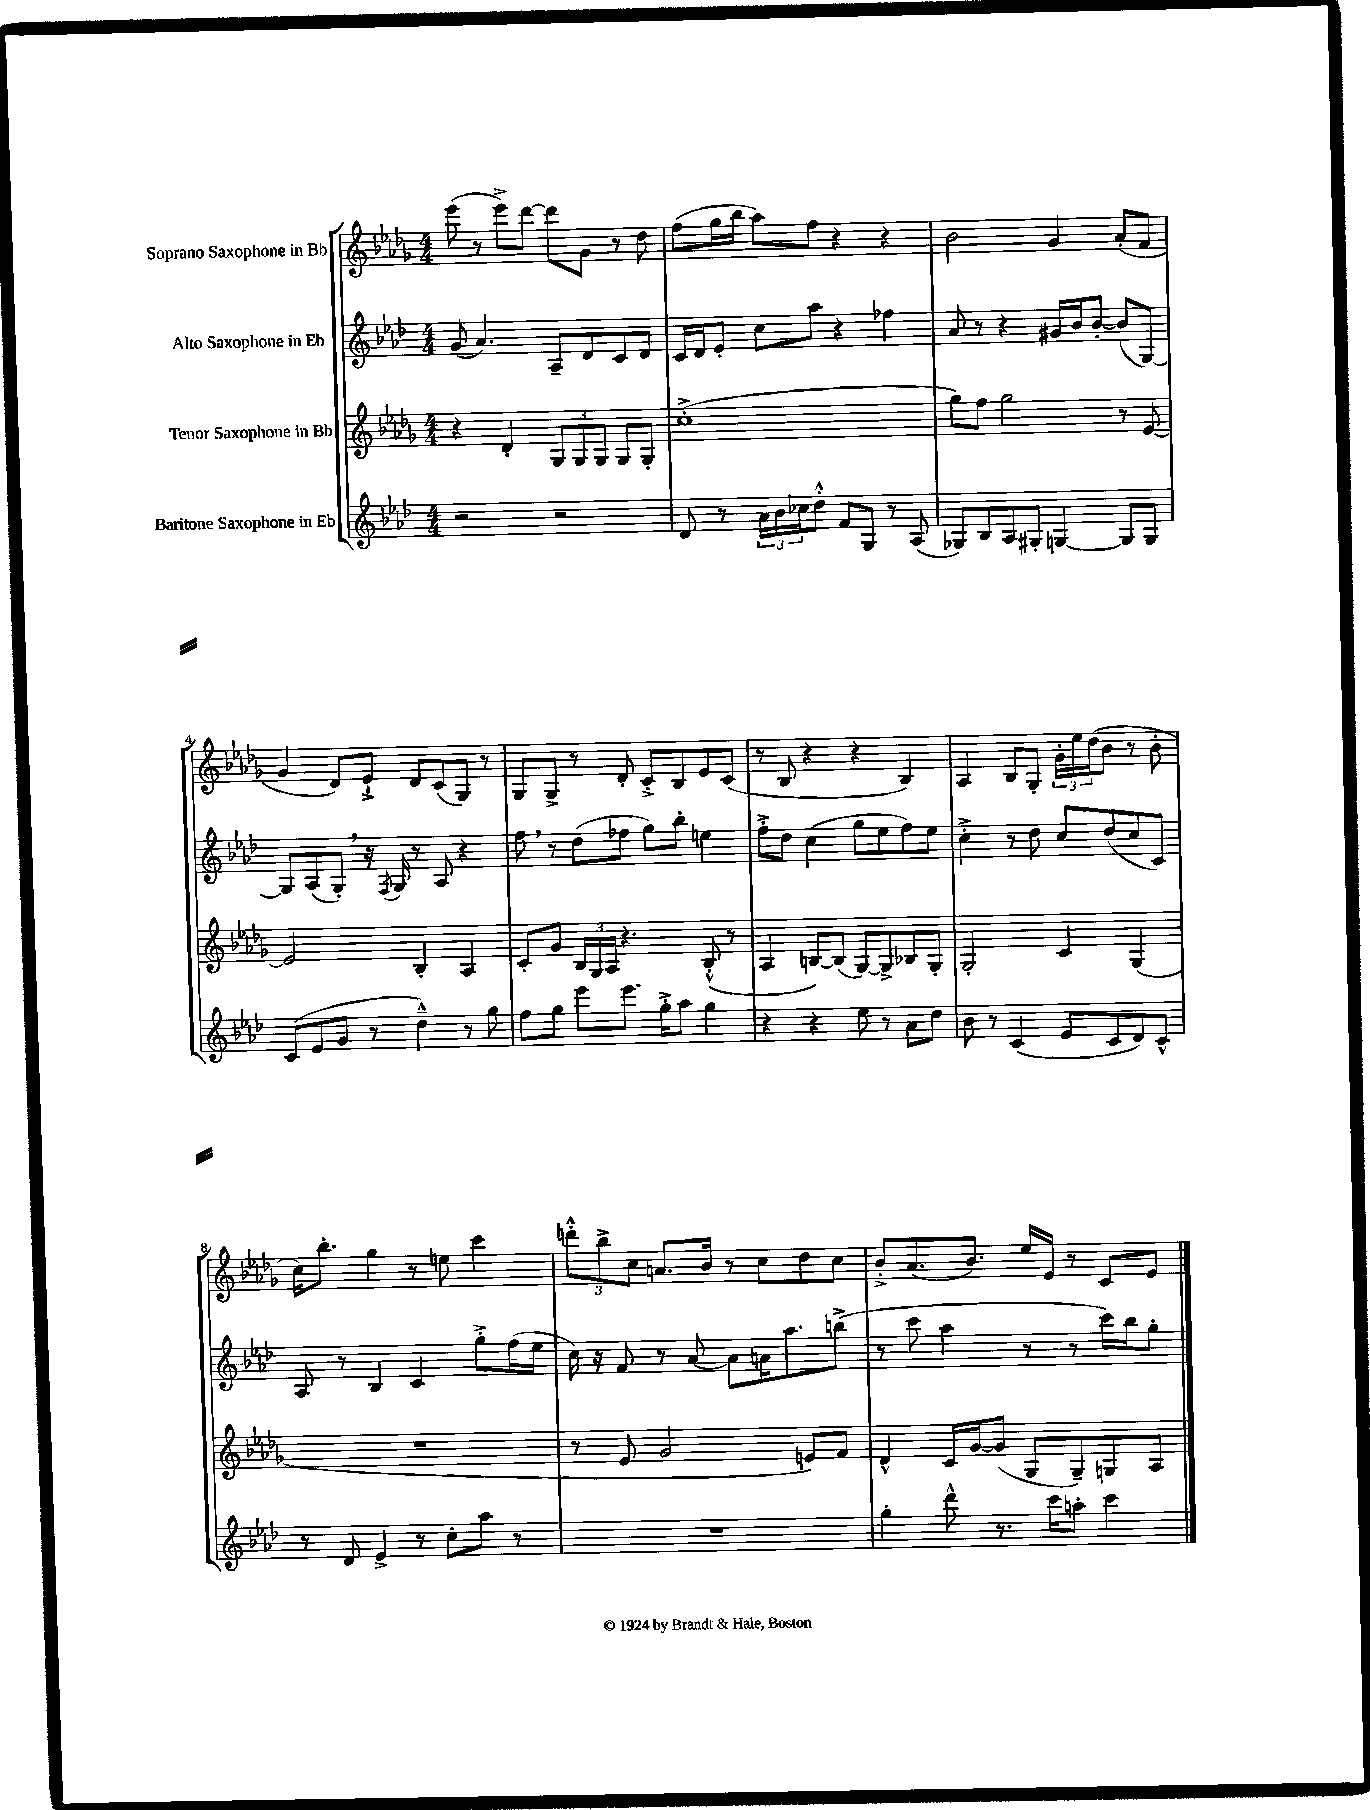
<<
\new StaffGroup <<
\new Staff = "s0" \with { instrumentName = "Soprano Saxophone in Bb" } {
    \clef treble \key des \major \numericTimeSignature \time 4/4
    ees'''8( r8 ees'''8->) des'''8~ des'''8 ges'8 r8 des''8 |
    f''8( ges''16 bes''16 aes''8) f''8 r4 r4 |
    bes'2 ges'4 aes'8-.( f'8 |
    ges'4 des'8) ees'8-!-> des'8 c'8( ges8) r8 |
    ges8 ges8-> r8 des'8-. c'8-.-> bes8 ees'8 c'8( |
    r8 bes8 r4 r4 bes4) |
    aes4 bes8 ges8-. \tuplet 3/2 { ges'16-. ees''16 des''16( } bes'8 r8 bes'8-. |
    c''16) bes''8.-. ges''4 r8 e''8 c'''4 |
    \tuplet 3/2 { d'''8-.-^ bes''8-> c''8 } a'8. bes'16 r8 c''8 des''8 c''8 |
    bes'8-.-> aes'8.( bes'8.) ees''16 ees'16 r8 c'8 ees'8 \bar "|." |
}
\new Staff = "s1" \with { instrumentName = "Alto Saxophone in Eb" } {
    \clef treble \key aes \major \numericTimeSignature \time 4/4
    g'8( aes'4.) aes8-- des'8 c'8 des'8 |
    c'16 des'16 ees'8-. c''8 aes''8 r4 fes''4 |
    aes'8 r8 r4 gis'16 bes'16 bes'8~-. bes'8( g8~) |
    g8 aes8( g8-.) \breathe r16 \acciaccatura { f8 } g16 r8 aes8 r4 |
    f''8 \breathe r8 des''8( fes''8 g''8) bes''8-. e''4 |
    f''8-.-> des''8 c''4( g''8 ees''8 f''8) ees''8 |
    c''4-.-> r8 des''8 c''8 des''8( c''8 c'8) |
    aes8 r8 bes4 c'4 g''8-.-> f''16( ees''16 |
    c''16) r16 f'8 r8 aes'8~ aes'8 a'16 aes''8. b''8->( |
    r8 c'''8 aes''4 r8 r8 c'''16) bes''16 g''8-. \bar "|." |
}
\new Staff = "s2" \with { instrumentName = "Tenor Saxophone in Bb" } {
    \clef treble \key des \major \numericTimeSignature \time 4/4
    r4 des'4-. \tuplet 3/2 { ges8 ges8 ges8 } ges8 ges8-. |
    c''1-.->( |
    ges''8) f''8 ges''2 r8 ees'8~ |
    ees'2 bes4-. aes4 |
    c'8-. ges'8 \tuplet 3/2 { bes16 ges16 aes16 } r4. bes8-.-^( r8 |
    aes4 b8~) b8( ges8~) ges8-> bes8 ges8-. |
    ges2-. c'4 ges4( |
    R1 |
    r8 ees'8 ges'2 e'8) f'8 |
    des'4-^ c'16 ges'16~ ges'8( ges8 ges8--) g8 aes8 \bar "|." |
}
\new Staff = "s3" \with { instrumentName = "Baritone Saxophone in Eb" } {
    \clef treble \key aes \major \numericTimeSignature \time 4/4
    r2 r2 |
    des'8 r8 \tuplet 3/2 { aes'16 bes'16 ces''16 } des''8-.-^ f'8 g8 r8 aes8( |
    ges8) bes8 aes8 gis8-. g4~ g8 g8 |
    c'8( ees'8 g'8 r8 des''4---^) r8 g''8 |
    f''8 g''8 ees'''8 ees'''8. g''16-.-> aes''8 g''4 |
    r4 r4 ees''8 r8 aes'8 des''8 |
    bes'8 r8 c'4( ees'8 c'8 des'8) c'8-^ |
    r8 des'8 ees'4-> r8 c''8-. aes''8 r8 |
    R1 |
    g''4-. des'''8-^ r8. c'''16 a''8-. c'''4 \bar "|." |
}
>>
>>
